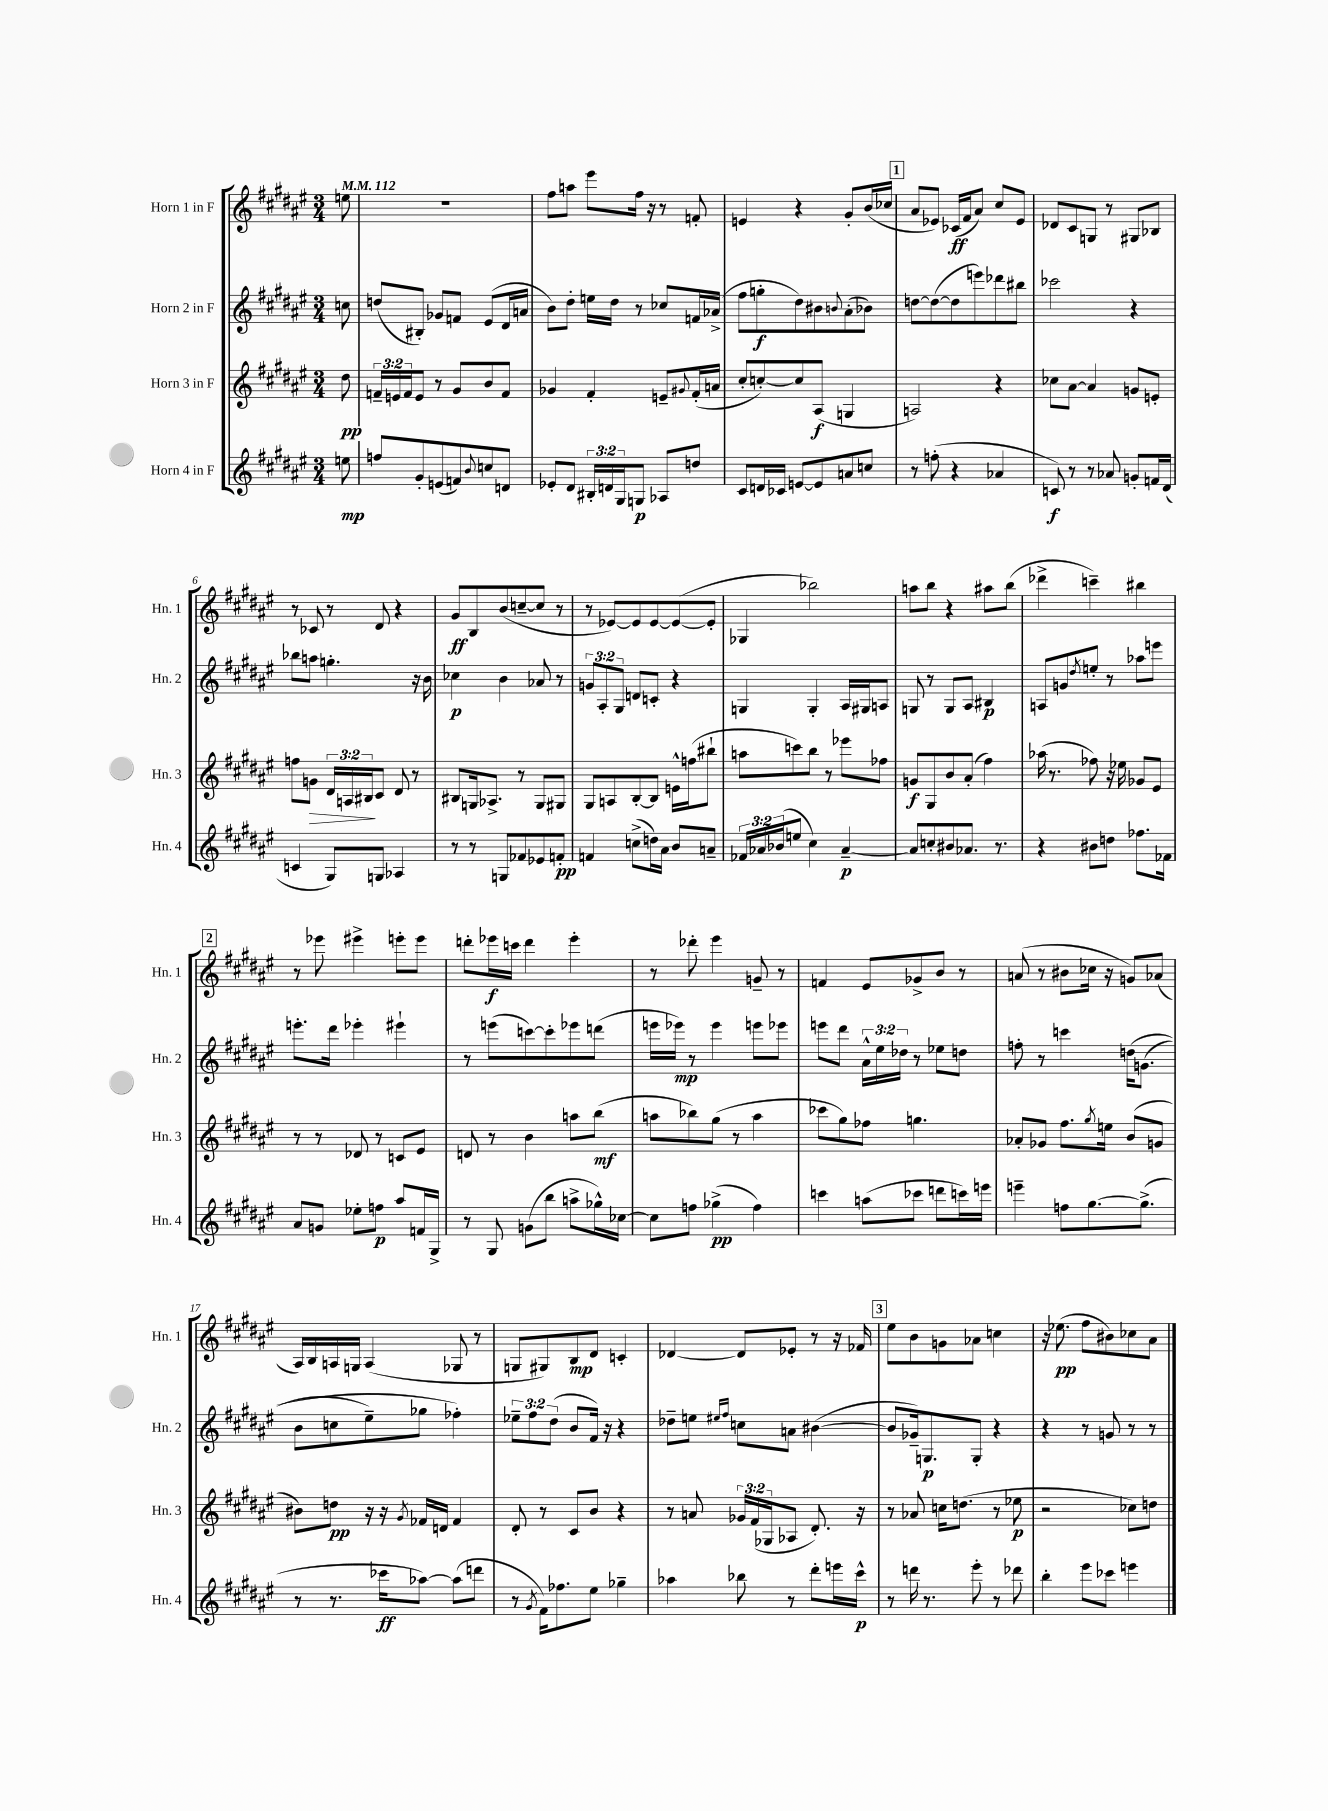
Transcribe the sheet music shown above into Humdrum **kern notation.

**kern	**kern	**kern	**kern
*staff4	*staff3	*staff2	*staff1
*clefG2	*clefG2	*clefG2	*clefG2
*k[f#c#g#d#a#e#]	*k[f#c#g#d#a#e#]	*k[f#c#g#d#a#e#]	*k[f#c#g#d#a#e#]
*M3/4	*M3/4	*M3/4	*M3/4
*MM112	*MM112	*MM112	*MM112
8ee	8dd#	8cc	8ee
=	=	=	=
8ff	24f~	(8dd	2.r
.	24e	.	.
.	24f	.	.
8g#'	8e	8B#')	.
(8e	8r	8g-	.
8f)	8g#	8f	.
8qqb	.	.	.
8cc	8b	(8e#	.
8d	8f	16d#	.
.	.	16a	.
=	=	=	=
8e-'	4g-	8b)	8ff#
8d#	.	8dd#'	8aa
24B#'	4f#'	16ee	8eee#
24d	.	.	.
.	.	16dd#	.
24G#	.	.	.
8G	.	8r	16ff#
.	.	.	16r
8A-	8e~	8cc-	8r
.	8qqg#	.	.
8dd	(16f#'	16f	8f'
.	16a	(16a-^	.
=	=	=	=
8c#	8cc#'	8ff#	4e
16d	[8cc')	8gg'	.
16c-	.	.	.
[8e	8cc]	8dd#)	4r
8e]	(8A#	8b#	.
.	.	8qqb	.
8a	4G	(8a#'	8g#'
8cc	.	8b-)	(16b
.	.	.	16cc-
=	=	=	=
8r	2A)	[8dd	8a#
(8ff'	.	(8dd_	8e-)
4r	.	8dd]	(16c-
.	.	.	16f#
.	.	8eee)	8a#)
4a-	4r	8ddd-	8cc#
.	.	8bb#	8e-
=	=	=	=
8c)	8cc-	2ccc-	8d-
8r	[8a#	.	8c#
8r	4a#]	.	8G
8a-	.	.	8r
8g'	8g	4r	8G#
16f	8e'	.	8B-
(16d#	.	.	.
=	=	=	=
4c	8ff	8bb-	8r
.	8g	8aa	8c-
8G#)	24d#	4.gg'	8r
.	24A	.	.
.	24B#	.	.
8G	8c#	.	8d#
4A-	8d#	.	4r
.	8r	16r	.
.	.	16b	.
=	=	=	=
8r	8B#	4cc-	8g#
8r	16G	.	8B
.	8.A-^	.	.
8G	.	4b	(8b
8f-	8r	.	[8cc~
8e-	8G	8a-	8cc]
8f'	8G#	8r	8r
=	=	=	=
4f	8G#	12g	8r
.	.	12A#'	.
.	8A	.	[8e-)
.	.	12G#	.
(8cc^	[8B'	8d	8e-]
16dd)	8B]	8c'	[8e-
16a#	.	.	.
8b	16e^^	4r	(8e-_
.	(16ff	.	.
8a~	8bb#`	.	8e-']
=	=	=	=
24f-	8aa	4G	4G-
24a-	.	.	.
(24b-	.	.	.
8ee	8ccc)	.	.
4cc#)	8bb	4G'	2bb-)
.	8r	.	.
[4a-~	8eee-	16A#	.
.	.	16G#	.
.	8ff-	8A	.
=	=	=	=
8a-]	8g	8G	8aa
8cc'	8G#	8r	8bb
8b#	8b	8G	4r
8.a-	(8a#'	8A#	.
.	4ff#)	4B#	8aa#
8.r	.	.	.
.	.	.	(8bb
=	=	=	=
4r	(16aa-	8A	4ddd-^
.	8.r	.	.
.	.	8g	.
.	.	8qdd#	.
8b#	8ff-)	8ee'	4ccc~)
8dd	16r	8r	.
.	16ee-	.	.
8.ff-	8g-	8aa-	4bb#
.	8e#	8eee	.
16f-	.	.	.
=	=	=	=
8a#	8r	8.eee'	8r
8g	8r	.	8eee-
.	.	16ddd#	.
8ee-'	8d-	4eee-'	4eee#^
8ff	8r	.	.
8aa#	8c	4eee#`	8eee'
16f	8e#	.	8eee
16G#^	.	.	.
=	=	=	=
8r	8d	8r	8ddd'
8G#	8r	(8eee	16eee-
.	.	.	16ccc
(8g	4b	[8ccc)	4ddd
8bb	.	8ccc']	.
8aa^	8aa	8eee-	4eee-'
16gg-^^)	(8bb	(8ddd	.
[16cc-	.	.	.
=	=	=	=
8cc-]	8aa	16eee	8r
.	.	16eee-)	.
8ff	8bb-)	8r	8ddd-'
(4gg-^	(8gg#	4eee-	4eee#
.	8r	.	.
4ff)	4aa	8eee	8g~
.	.	8eee-	8r
=	=	=	=
4ccc	8ccc-	8eee	4f
.	8gg#)	8ddd#	.
(8aa	8ff-	24a#^^	8e#
.	.	24ee#	.
.	.	24dd-	.
8ccc-	4.gg	8r	8g-^
8ddd	.	8ee-	8b
16ccc)	.	8dd	8r
16eee	.	.	.
=	=	=	=
4eee~	8a-'	8ff'	(8a
.	8g-	8r	8r
8ff	8.ff#	4ccc	8b#
[8.gg#	.	.	16cc-
.	8qgg#	.	.
.	16ee	.	16r
.	(8b	&(16dd	8g)
(8.gg#^]	.	(8.g	.
.	8g	.	(8a-
=	=	=	=
8r	8b#)	8b	16A#)
.	.	.	16B
8.r	8dd	8cc	16A
.	.	.	16G
.	16r	8ee#~)	(4A
16ccc-	16r	.	.
.	8qg#	.	.
[8aa-)	16f-	8gg-	.
.	16d	.	.
(8aa-]	4f-	4ff-'&)	8G-
8ddd	.	.	8r
=	=	=	=
8r	8d#'	12ee-~	8G
.	.	12ff#	.
8qg#	.	.	.
16f#)	8r	.	8G#)
.	.	(12dd#	.
8.ff-	.	.	.
.	8c#	8b	8B
8ee#	8b	16f#)	8d#
.	.	16r	.
4gg-~	4r	4r	4c'
=	=	=	=
4aa-	8r	8dd-~	[4d-
.	8a	8ee	.
.	.	16qqee#	.
.	.	16qqff#	.
8bb-	24g-	8cc	8d-]
.	(24f#	.	.
.	24G-	.	.
8r	8A-	8a	8e-'
8ddd#'	8.d#')	([4b#	8r
16eee	.	.	16r
16ccc#^^	16r	.	16f-
=	=	=	=
8r	8r	8b#]	8ee#
16ddd	8a-	16g-~)	8b
8.r	.	8.G	.
.	16cc	.	8g
.	(8.dd	.	.
8eee#'	.	8G'	8a-
8r	8r	4r	4cc
8ddd-	8ee-	.	.
=	=	=	=
4bb'	2r	4r	16r
.	.	.	(8.ee-
8eee#	.	8r	8ff#
8ccc-	.	8g	8b#)
4eee	8cc-)	8r	8cc-
.	8dd	8r	8a#
==	==	==	==
*-	*-	*-	*-
